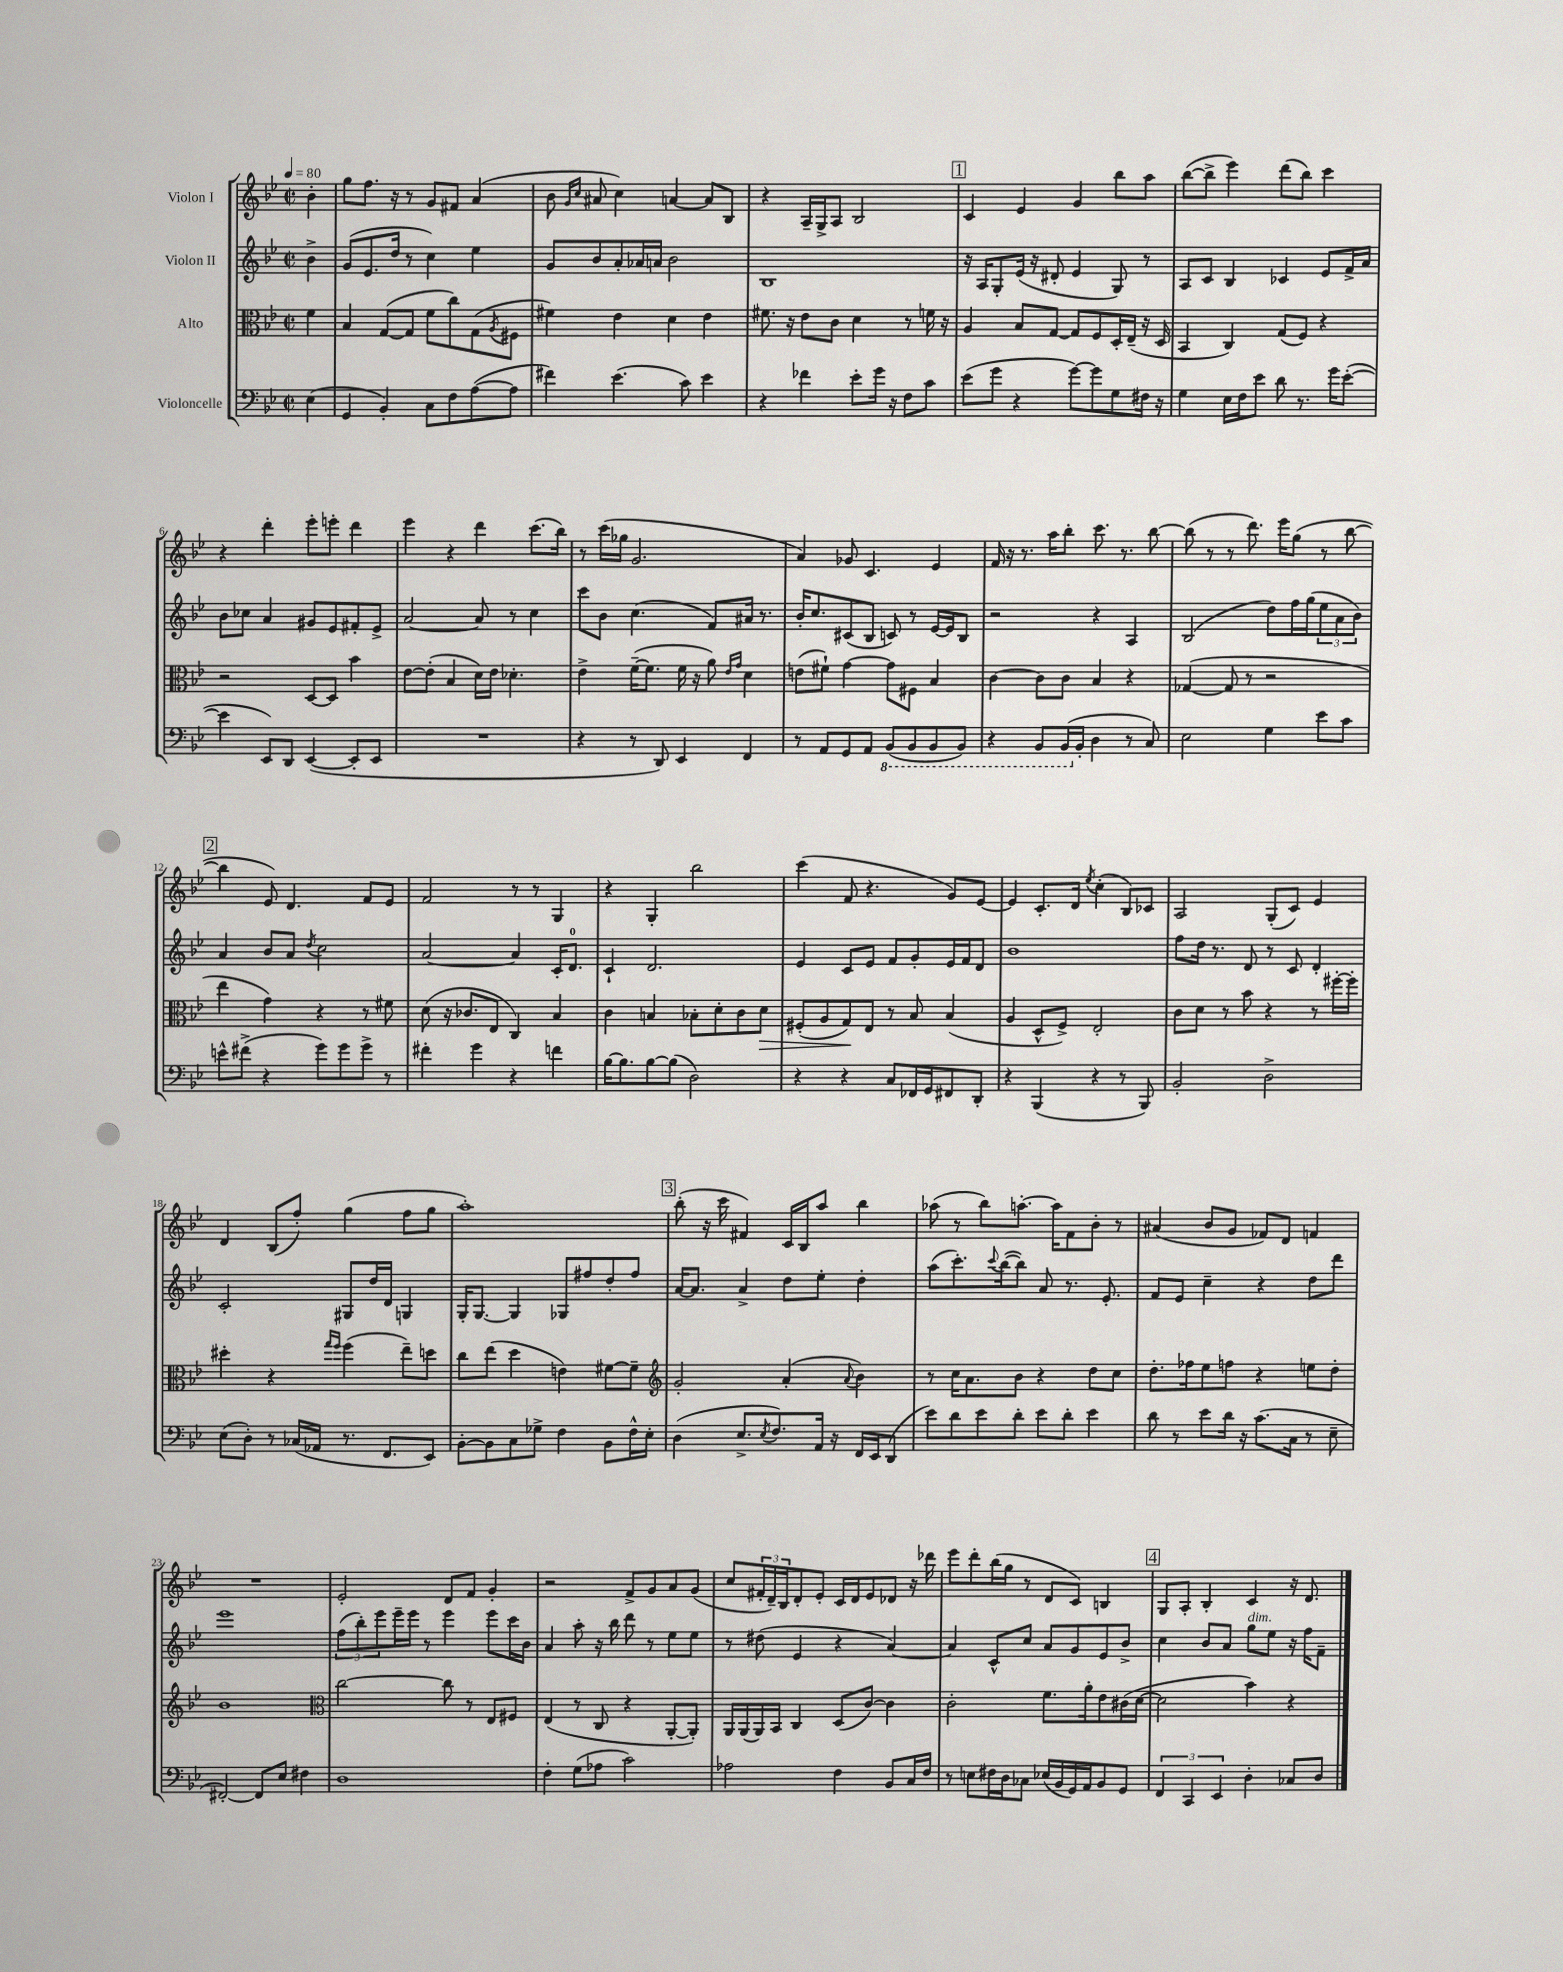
<<
\new StaffGroup <<
\new Staff = "s0" \with { instrumentName = "Violon I" } {
    \clef treble \key bes \major \defaultTimeSignature \time 2/2 \partial 4 \tempo 4 = 80
    bes'4-. |
    g''8 f''8. r16 r8 g'8 fis'8 a'4( |
    bes'8 \grace { g'16 c''16 } ais'8 c''4) a'4~ a'8 bes8 |
    r4 a16-- g16-> a8 bes2 |
    \mark \markup { \box "1" } c'4 ees'4 g'4 bes''8 a''8 |
    bes''8~( bes''8-> ees'''4) d'''8( bes''8) c'''4 |
    r4 d'''4-. ees'''8-. e'''8-. d'''4 |
    ees'''4 r4 d'''4 c'''8.( bes''16) |
    r8 c'''16( ges''16 g'2. |
    a'4) ges'8 c'4. ees'4 |
    f'16 r16 r8. a''16 bes''8-. c'''8. r8. bes''8~ |
    bes''8( r8 r8 d'''8.) ees'''16 g''8( r8 bes''8~ |
    \mark \markup { \box "2" } bes''4 ees'8) d'4. f'8 ees'8 |
    f'2 r8 r8 g4 |
    r4 g4-. bes''2 |
    c'''4( f'8 r4. g'8) ees'8~ |
    ees'4 c'8.-. d'16 \acciaccatura { ees''8 } c''4-.( bes8) ces'8 |
    a2 g8-.( c'8) ees'4 |
    d'4 bes8( f''8-.) g''4( f''8 g''8 |
    a''1-.) |
    \mark \markup { \box "3" } bes''8-.( r16 c'''16 fis'4) c'16 bes16 a''8 bes''4 |
    aes''8( r8 bes''8) a''8.~-. a''16 f'8 bes'8-. r8 |
    ais'4( bes'8 g'8 fes'8) d'8 f'4 |
    R1 |
    ees'2-. d'8 f'8 g'4-. |
    r2 f'8-> g'8 a'8 g'8( |
    c''8 \tuplet 3/2 { fis'16-. d'16--) bes16 } d'8-. ees'8-. c'16 d'16 ees'8 des'8 r16 des'''16 |
    ees'''8 d'''8-. bes''16( g''16 r8 d'8 c'8) b4 |
    \mark \markup { \box "4" } g8 a8-. bes4-. c'4 r16 d'8. \bar "|." |
}
\new Staff = "s1" \with { instrumentName = "Violon II" } {
    \clef treble \key bes \major \defaultTimeSignature \time 2/2 \partial 4
    bes'4-> |
    g'8( ees'8. d''16 r8 c''4) ees''4 |
    g'8 bes'8 a'8-. aes'16 a'16 bes'2 |
    bes1 |
    \mark \markup { \box "1" } r16 a16 g8-. ees'16( r16 dis'8-. ees'4 g8) r8 |
    a8 c'8 bes4 ces'4 ees'8 f'16-> a'16 |
    bes'8 ces''8 a'4 gis'8 ees'8 fis'8-. ees'8-> |
    a'2~ a'8 r8 c''4 |
    c'''8 bes'8 c''4.( f'8) ais'16 r8. |
    bes'16-. c''8. cis'8( bes8 c'8) r8 ees'16~ ees'16 bes8 |
    r2 r4 a4 |
    bes2( d''8) f''16 g''16( \tuplet 3/2 { ees''8 a'8 bes'8) } |
    \mark \markup { \box "2" } a'4 bes'8 a'8 \acciaccatura { d''8 } c''2 |
    a'2~ a'4 c'16-. d'8.-0 |
    c'4-! d'2. |
    ees'4 c'8 ees'8 f'8 g'8-. ees'16 f'16 d'8 |
    bes'1 |
    f''8 d''16 r8. d'8 r8 c'8 d'4-. |
    c'2-. gis8 d''16 d'16 g4 |
    g16-. g8.~ g4 ges8 fis''8 d''8-. fis''8 |
    \mark \markup { \box "3" } a'16~ a'8. a'4-> d''8 ees''8-. d''4-. |
    a''8( c'''8.-.) \appoggiatura { c'''8 } bes''16~( bes''8) a'8 r8. ees'8.-. |
    f'8 ees'8 c''4-- r4 d''8 d'''8 |
    ees'''1 |
    \tuplet 3/2 { f''8( bes''8-.) ees'''8 } ees'''16-- ees'''16 r8 ees'''4 ees'''8 c'''16 bes'16 |
    a'4 a''8-. r16 bes''16 d'''8 r8 ees''8 ees''8 |
    r8 dis''8( ees'4 r4 a'4~) |
    a'4 c'8-^ c''8 a'8 g'8 ees'8 bes'8-> |
    \mark \markup { \box "4" } c''4 bes'8 a'8 g''8^\markup { \italic "dim." } ees''8 r16 f''16 f'8-- \bar "|." |
}
\new Staff = "s2" \with { instrumentName = "Alto" } {
    \clef alto \key bes \major \defaultTimeSignature \time 2/2 \partial 4
    f'4 |
    bes4 g8~( g8 f'8 c''8) g8( \acciaccatura { a8 } fis8 |
    fis'4) ees'4 d'4 ees'4 |
    fis'8. r16 ees'8 c'8 d'4 r8 f'16 r16 |
    \mark \markup { \box "1" } a4 bes8 g8~ g8 f8 d16-. ees16--( r16 d16 |
    bes,4 c4) g8( f8) r4 |
    r2 d8~ d8 bes'4 |
    ees'8~ ees'8-.( bes4 d'16) ees'16 des'4.-. |
    ees'4-> f'16~--( f'8. f'16 r16 a'8) \grace { ees'16 g'16 } d'4 |
    e'8( fis'8-!) g'4~ g'8 fis8 bes4 |
    c'4~ c'8 c'8 bes4 r4 |
    ges4~( ges8 r8 r2 |
    \mark \markup { \box "2" } ees''4 g'4) r4 r8 fis'8 |
    d'8( r16 ces'8. ees8 c4) bes4 |
    c'4 b4 bes8-. d'8-. c'8 d'8\> |
    fis8-.( a8 g8\!) ees8 r8 bes8 bes4( |
    a4 d8-^ f8->) ees2-. |
    c'8 d'8 r8 bes'8 r4 r8 fis''16~-. fis''16-. |
    dis''4-. r4 \grace { g''16 f''16 } f''4( ees''8--) d''8 |
    c''8 ees''8( d''4 e'4) fis'8~ fis'8-- |
    \mark \markup { \box "3" } \clef treble g'2-. a'4-.( \appoggiatura { a'8 } bes'4) |
    r8 c''16 a'8. bes'8 r4 d''8 c''8 |
    d''8.-. fes''16 ees''8 f''8 r4 e''8 d''8-. |
    bes'1 |
    \clef alto c''2~ c''8 r8 ees8 fis8 |
    ees4( r8 c8 r4 a,8~-. a,8-.) |
    a,16 a,16( a,16) bes,16 c4 d8( c'8~) c'4 |
    c'2-. f'8. a'16-. ees'8 cis'16( d'16~ |
    \mark \markup { \box "4" } d'2 bes'4) r4 \bar "|." |
}
\new Staff = "s3" \with { instrumentName = "Violoncelle" } {
    \clef bass \key bes \major \defaultTimeSignature \time 2/2 \partial 4
    ees4( |
    g,4 bes,4-.) c8 f8 a8~( a8 |
    fis'4) ees'4.( c'8) ees'4 |
    r4 fes'4 ees'8-. g'16 r16 f8 c'8 |
    \mark \markup { \box "1" } ees'8( g'8 r4 g'8~) g'8 g8 fis16 r16 |
    g4 ees16 f16 ees'8 d'8 r8. g'16 ees'8~-.( |
    ees'4 ees,8) d,8 ees,4~( ees,8-. ees,8 |
    R1 |
    r4 r8 d,8) ees,4 f,4 |
    r8 a,8 g,8 a,8 \ottava #-1 bes,,8( bes,,8 bes,,8 bes,,8) |
    r4 bes,,8 bes,,16( \ottava #0 bes,16-. d4 r8 c8) |
    ees2 g4 ees'8 c'8 |
    \mark \markup { \box "2" } e'8-^ fis'8->( r4 g'8) g'8 g'8-> r8 |
    fis'4-. g'4 r4 f'4 |
    bes16~ bes8. bes8~ bes8( d2) |
    r4 r4 c8 fes,16 g,16 fis,8 d,8-. |
    r4 bes,,4( r4 r8 bes,,8) |
    bes,2-. d2-> |
    ees8( d8-.) r8 ces16( aes,16 r8. f,8. ees,8) |
    bes,8~-. bes,8 c8 ges8-> f4 bes,8 f16-^ ees16-. |
    \mark \markup { \box "3" } d4( ees8.-> \acciaccatura { ees8 } f8.) a,16 r16 f,16 ees,16 d,8( |
    ees'8) d'8 ees'8 d'8-. ees'8 d'8-. ees'4 |
    d'8 r8 ees'8 d'16 r16 c'8.( c16 r8 ees8-- |
    fis,2~-.) fis,8 ees8 fis4 |
    d1 |
    f4-. g8( aes8 c'2) |
    aes2 f4 bes,8 c16 f16 |
    r8 e8 fis16 d16 ces8 ees16( bes,16 g,16) a,16 bes,8 g,8 |
    \mark \markup { \box "4" } \tuplet 3/2 { f,4 c,4 ees,4 } d4-. ces8 d8 \bar "|." |
}
>>
>>
